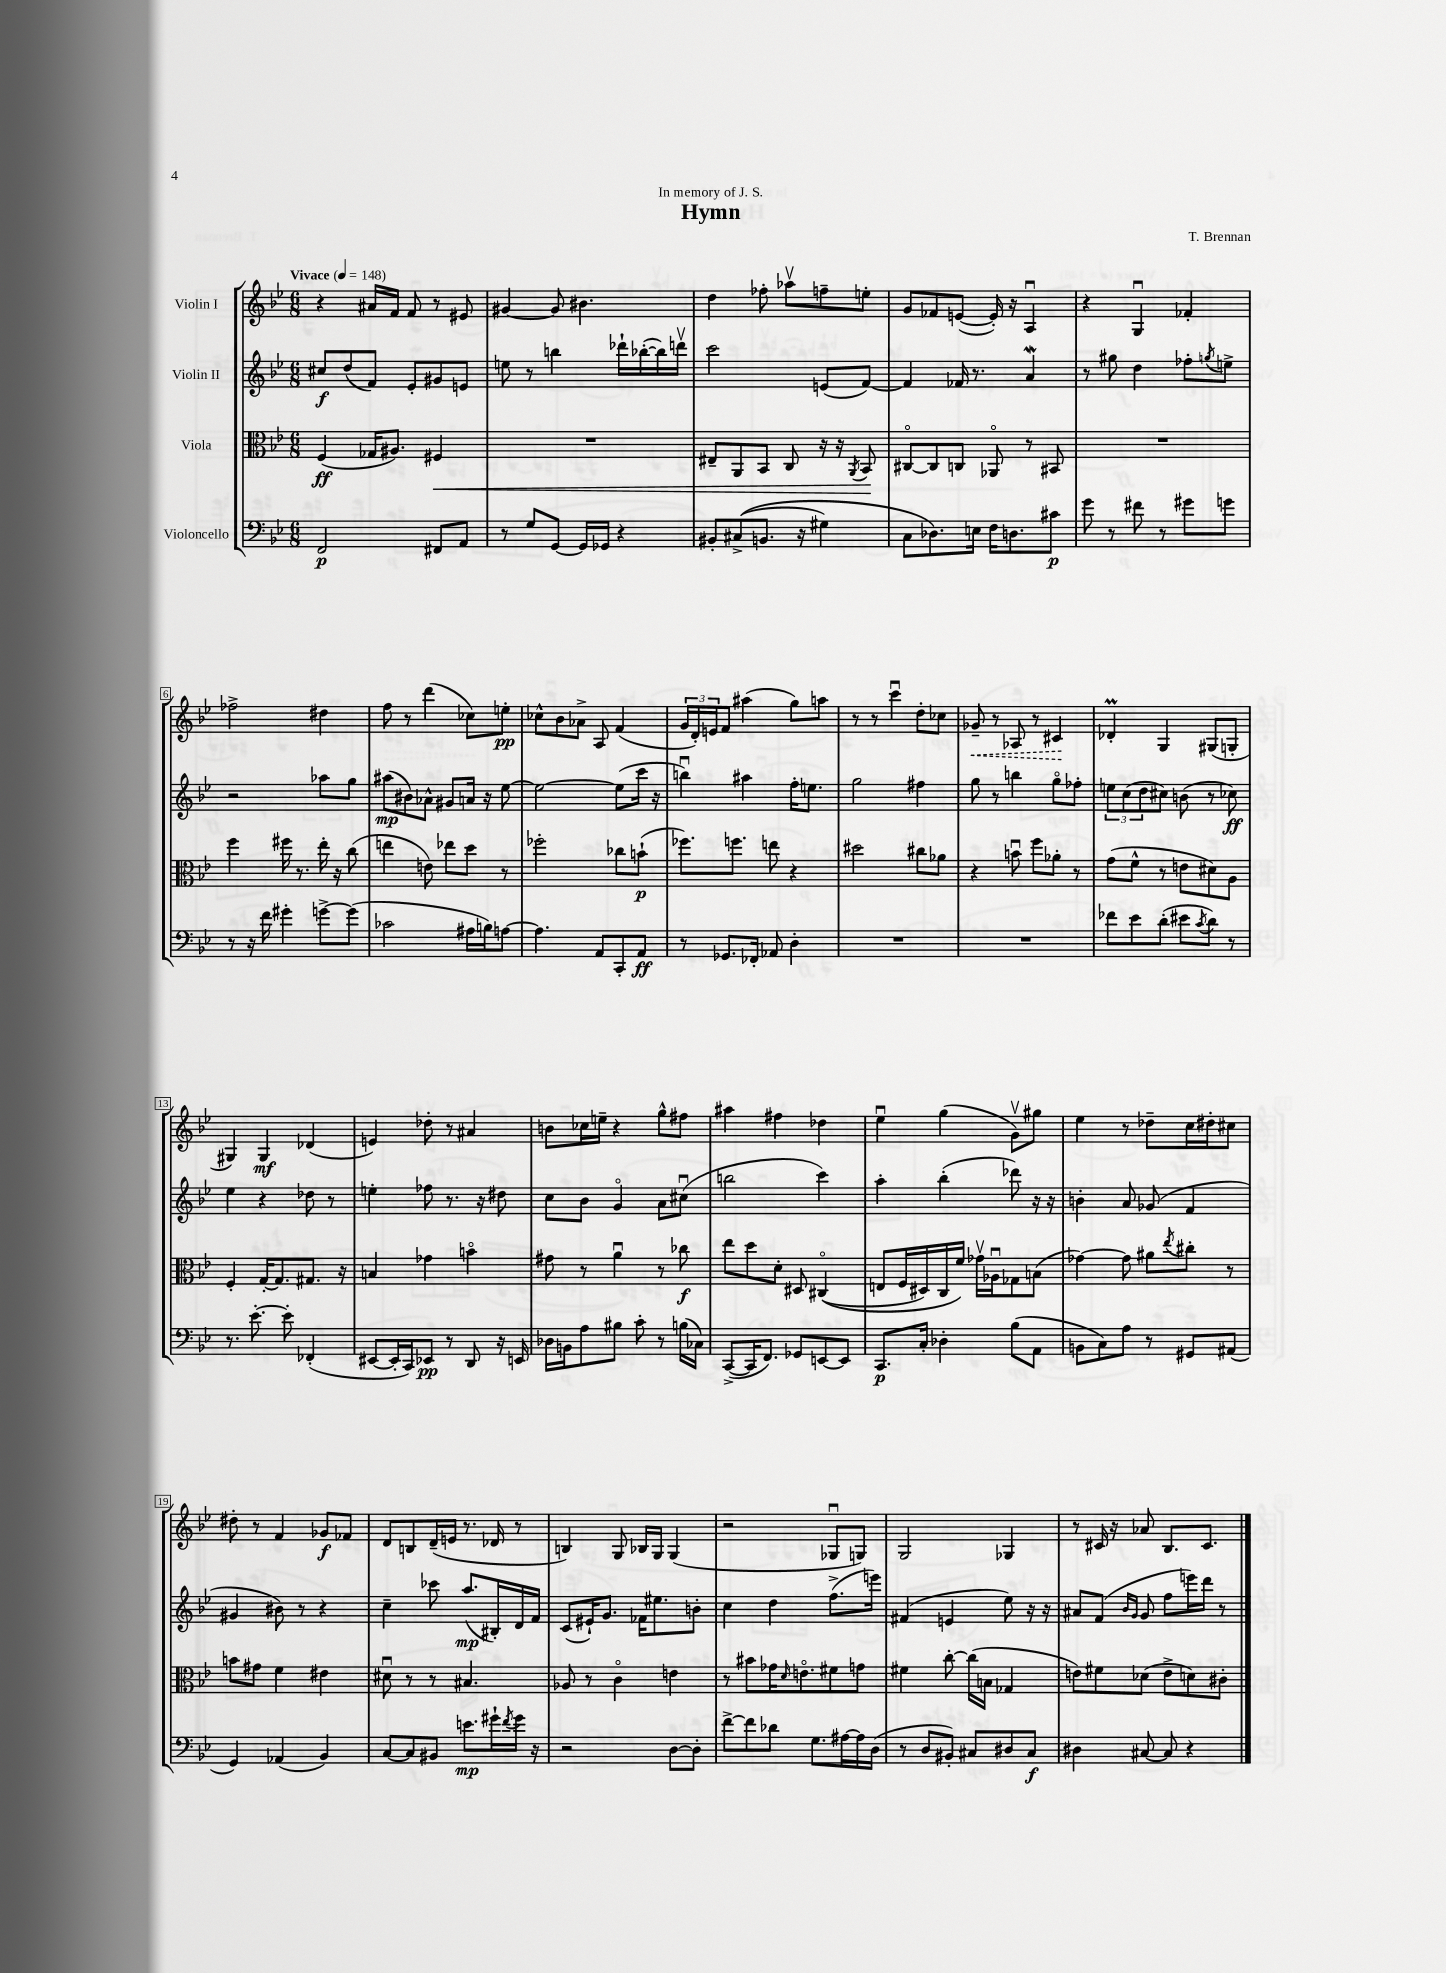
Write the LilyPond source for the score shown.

\header { title = "Hymn" composer = "T. Brennan" dedication = "In memory of J. S." }
<<
\new StaffGroup <<
\new Staff = "s0" \with { instrumentName = "Violin I" } {
    \clef treble \key bes \major \numericTimeSignature \time 6/8 \tempo "Vivace" 4 = 148
    r4 ais'16 f'16 f'8 r8 eis'8 |
    gis'4~ gis'8 bis'4. |
    d''4 fes''8-. aes''8\upbow f''8-- e''8-. |
    g'8 fes'8 e'8~( e'16-.) r16 a4\downbow |
    r4 g4\downbow fes'4-. |
    fes''2-> dis''4 |
    f''8 r8 d'''4( ces''8) e''8-.\pp |
    ces''8-^ bes'8 aes'8-> a8 f'4( |
    \tuplet 3/2 { g'16 d'16-.) e'16 } f'8 ais''4( g''8) a''8 |
    r8 r8 c'''4\downbow d''8-. ces''8 |
    \once \override Hairpin.style = #'dashed-line ges'8--\< r8 aes8 r8 cis'4\! |
    des'4-.\prall g4 gis8( g8-. |
    gis4) gis4\mf des'4( |
    e'4) des''8-. r8 ais'4 |
    b'8 ces''16 e''16-- r4 g''8-^ fis''8 |
    ais''4 fis''4 des''4 |
    ees''4\downbow g''4( g'8\upbow) gis''8 |
    ees''4 r8 des''8-- c''16 dis''16-. cis''8 |
    dis''8-. r8 f'4 ges'8\f fes'8 |
    d'8 b8 d'16--( e'16 r8. des'16 r8 |
    b4) g8 bes16 g16 g4( |
    r2 ges8\downbow g8) |
    g2 ges4 |
    r8 cis'16 r16 aes'8 bes8. cis'8. \bar "|." |
}
\new Staff = "s1" \with { instrumentName = "Violin II" } {
    \clef treble \key bes \major \numericTimeSignature \time 6/8
    cis''8\f d''8( f'8) ees'8-. gis'8 e'8 |
    e''8 r8 b''4 des'''16-! bes''16~-.( bes''16) d'''16\upbow |
    c'''2 e'8( f'8~) |
    f'4 fes'16 r8. a'4\mordent |
    r8 gis''8 d''4 fes''8-. \acciaccatura { g''8 } e''8-> |
    r2 aes''8 g''8 |
    ais''8\mp( bis'8) aes'8-^ gis'8 a'16 r16 ees''8~ |
    ees''2~ ees''8( c'''16 r16 |
    b''4\downbow) ais''4 f''16-. e''8. |
    g''2 fis''4 |
    g''8 r8 b''4 g''8\flageolet fes''8-. |
    \tuplet 3/2 { e''8 c''8( d''8 } cis''8) b'8( r8 ces''8\ff) |
    ees''4 r4 des''8 r8 |
    e''4-. fes''8 r8. r16 dis''8 |
    c''8 bes'8 g'4\flageolet a'8 cis''8\downbow( |
    b''2 c'''4) |
    a''4-. bes''4-.( des'''8) r16 r16 |
    b'4-. a'8 ges'8( f'4 |
    gis'4 bis'8) r8 r4 |
    c''4-- ces'''8 a''8.\mp( bis16-.) d'16 f'16 |
    c'8( eis'16-!) g'8. fes'16 eis''8. b'8-. |
    c''4 d''4 f''8.->( e'''16) |
    fis'4( e'4 ees''8) r16 r16 |
    ais'8 f'8( \grace { bes'16 g'16 } g'8 f''8 e'''16) d'''16 r8 \bar "|." |
}
\new Staff = "s2" \with { instrumentName = "Viola" } {
    \clef alto \key bes \major \numericTimeSignature \time 6/8
    f4\ff( ges16 ais8.) fis4\< |
    R2. |
    eis8-- a,8 bes,8 c8 r16 r16 \acciaccatura { a,8 } bes,8\! |
    cis8~\flageolet cis8 c8 aes,8\flageolet r8 bis,8 |
    R2. |
    f''4 fis''16 r8. ees''16-. r16 c''8( |
    e''4 e'8) ees''8 d''8 r8 |
    fes''2-. ces''8 b'8-!\p( |
    fes''8.) f''8. e''8 r4 |
    dis''2 cis''8 aes'8 |
    r4 b'8\downbow f''8 aes'8-. r8 |
    g'8( f'8-^ r8 e'8 dis'8) a8 |
    f4-. g16~-. g8. gis8. r16 |
    b4 ges'4 b'4\flageolet |
    gis'8 r8 a'4\downbow r8 ces''8\f |
    ees''8 d''8 d'8-. dis8 cis4\flageolet(\( |
    e8 f16 dis16) c16 f'16\) ges'16\upbow aes16\downbow ges8 b8( |
    ges'4~) ges'8 ais'8 \acciaccatura { ees''8 } cis''8-. r8 |
    b'8 gis'8 f'4 eis'4 |
    dis'8\downbow r8 r8 bis4. |
    aes8 r8 c'4\flageolet e'4 |
    r8 bis'8 ges'16 \grace { d'16 } e'8.\flageolet fis'8 g'8 |
    fis'4 c''8~-. c''16( b16 ges4 |
    e'8) fis'8 des'8( e'8-> d'8) cis'8-. \bar "|." |
}
\new Staff = "s3" \with { instrumentName = "Violoncello" } {
    \clef bass \key bes \major \numericTimeSignature \time 6/8
    f,2\p fis,8 a,8 |
    r8 g8 g,8~ g,16 ges,16 r4 |
    bis,8-. cis8->(\( b,8. r16 gis4) |
    c8 des8.\) e16 f16 d8. cis'8\p |
    g'8 r8 fis'8 r8 gis'8 g'8 |
    r8 r16 f'16 gis'4-. g'8~-> g'8( |
    ces'2 ais16 b16) a8~ |
    a4. a,8 c,8-. a,8\ff |
    r8 ges,8. fes,16-. aes,8 d4-. |
    R2. |
    R2. |
    fes'8 ees'8 d'8-.( eis'8 \acciaccatura { c'8 } d'8) r8 |
    r8. ees'8.~-. ees'8-. fes,4-.( |
    eis,8~ eis,16-. c,16) ees,8\pp r8 d,8 r16 e,16 |
    des16 b,16 a8 bis8 c'8-. r8 b16( ces16) |
    c,8~->( c,16 f,8.) ges,8 e,8~ e,8 |
    c,8.\p c16-. des4-. bes8( a,8 |
    b,8 c8) a8 r8 gis,8 ais,8( |
    g,4) aes,4( bes,4) |
    c8~ c8 bis,8 e'8.\mp gis'16-! \acciaccatura { f'8 } gis'16 r16 |
    r2 d8~ d8-. |
    f'8~-> f'8 des'8 g8. ais16~ ais16 d16( |
    r8 d8 bis,8-.) cis8 dis8 cis8\f |
    dis4 cis8~ cis8 r4 \bar "|." |
}
>>
>>
\layout { \context { \Score \override BarNumber.stencil = #(make-stencil-boxer 0.1 0.3 ly:text-interface::print) } }
